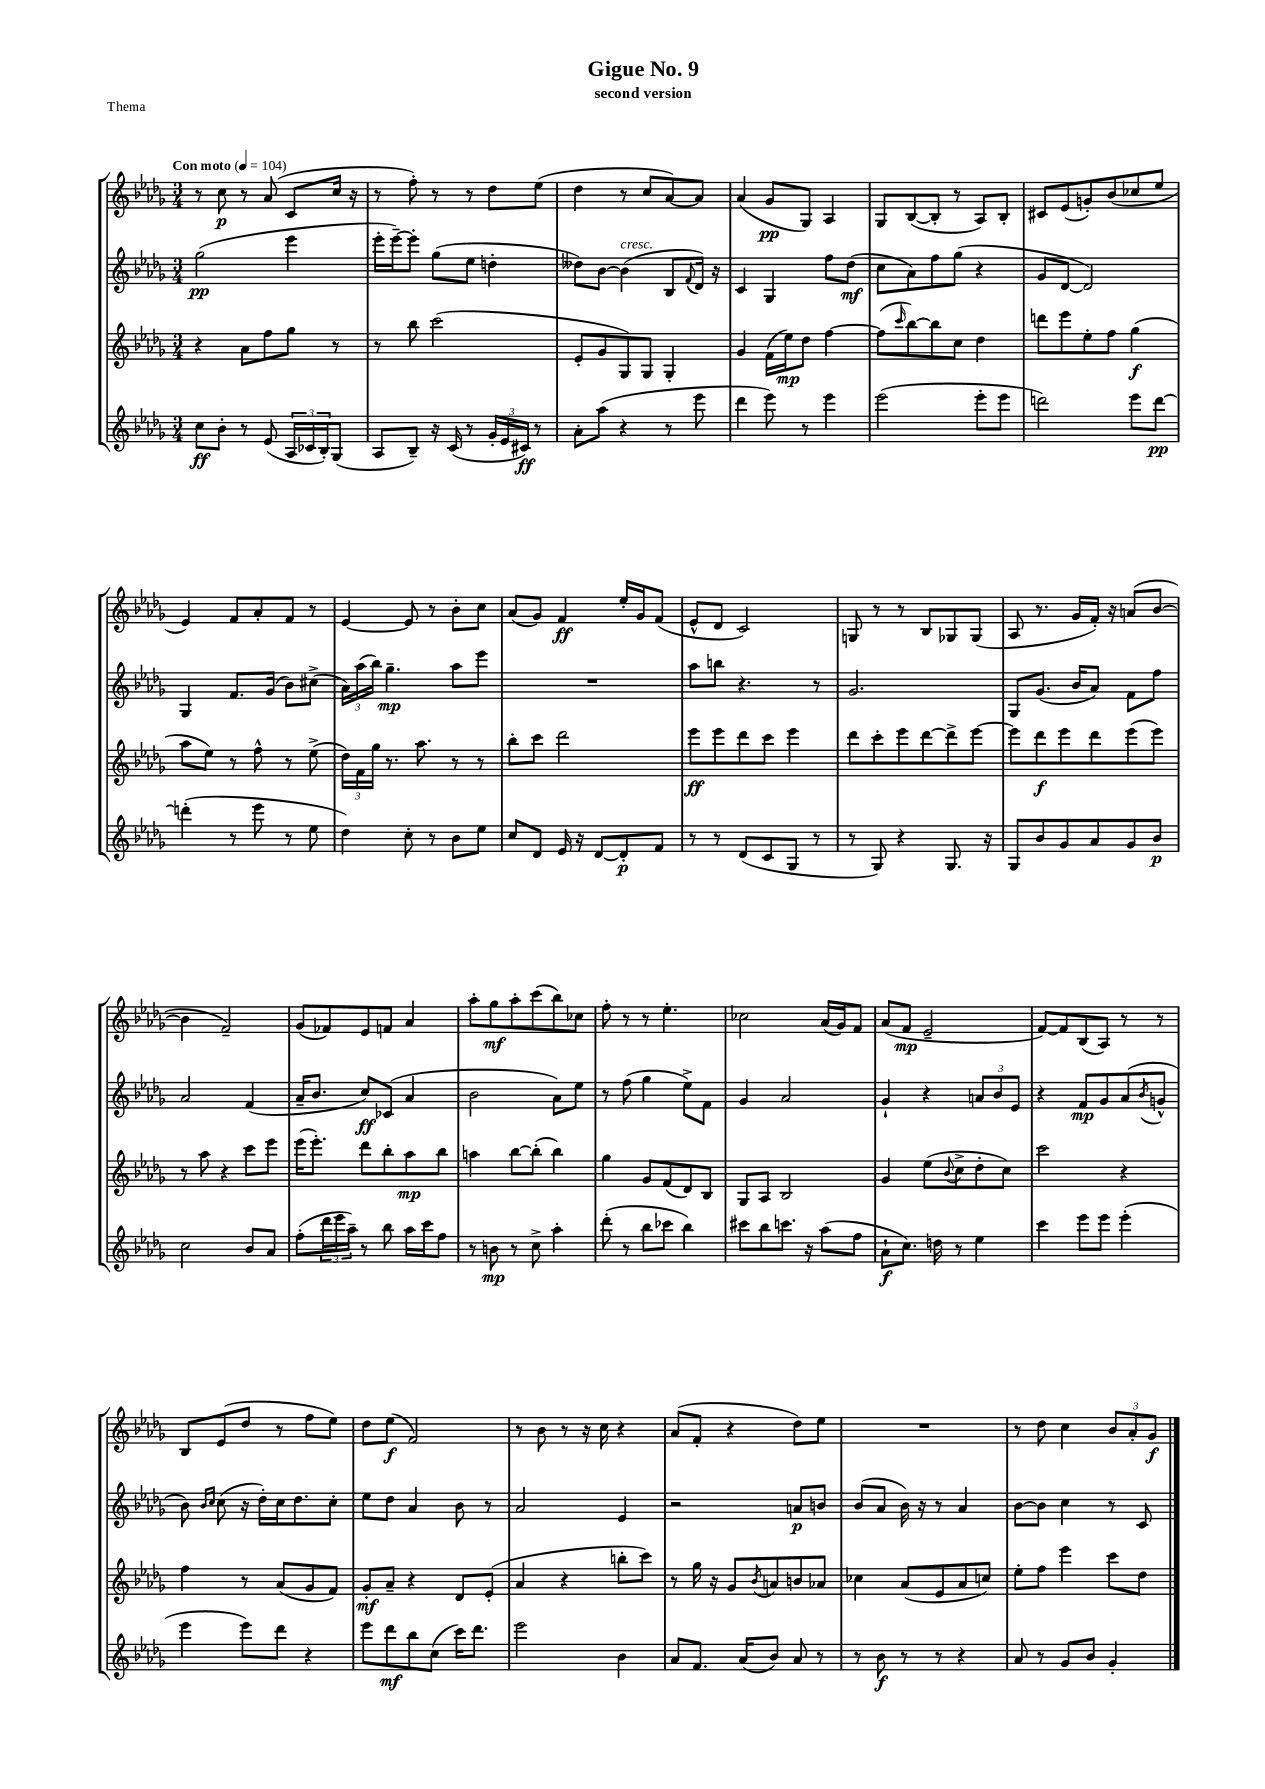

**kern	**kern	**kern	**kern
*staff4	*staff3	*staff2	*staff1
*clefG2	*clefG2	*clefG2	*clefG2
*k[b-e-a-d-g-]	*k[b-e-a-d-g-]	*k[b-e-a-d-g-]	*k[b-e-a-d-g-]
*M3/4	*M3/4	*M3/4	*M3/4
*MM104	*MM104	*MM104	*MM104
8cc	4r	(2gg-	8r
8b-'	.	.	8cc
8r	8a-	.	8r
(8e-	8ff	.	(8a-
24A-	8gg-	4eee-	8c
24c-	.	.	.
24B-')	.	.	.
(8G-	8r	.	16cc
.	.	.	16r
=	=	=	=
8A-	8r	16eee-'	8r
.	.	[16eee-~)	.
8B-~)	8bb-	8eee-']	8ff')
16r	(2ccc	(8gg-	8r
(16c	.	.	.
8r	.	8ee-	8r
24g-'	.	4dd'	8dd-
24e-	.	.	.
24c#)	.	.	.
8r	.	.	(8ee-
=	=	=	=
8a-'	8e-'	8dd--)	4dd-
(8aa-	8g-	[8b-	.
4r	8G-)	(4b-]	8r
.	8G-	.	8cc
8r	4G-'	8B-	[8a-)
.	.	8qqf	.
8eee-	.	16d-)	8a-]
.	.	16r	.
=	=	=	=
4ddd-	4g-	4c	(4a-
8eee-)	(16f	4G-	8g-
.	16ee-)	.	.
8r	8dd-	.	8G-)
4eee-	[4ff	8ff	4A-
.	.	(8dd-	.
=	=	=	=
(2eee-	(8ff]	8cc	8G-
.	16qqccc	.	.
.	[8bb-)	8a-)	([8B-
.	8bb-]	8ff	8B-']
.	8cc	(8gg-	8r
8eee-'	4dd-	4r	8A-)
8eee-	.	.	8B-'
=	=	=	=
2ddd)	8ddd	8g-	8c#
.	8eee-	[8d-	(8e-
.	8ee-'	2d-])	8g')
.	8ff	.	(8b-
8eee-	(4gg-	.	8cc-
[8ddd	.	.	8ee-
=	=	=	=
(4ddd']	8aa-	4G-	4e-)
.	8ee-)	.	.
8r	8r	8.f	8f
8eee-	8ff^^	.	8a-'
.	.	(16g-	.
8r	8r	8b-)	8f
8ee-	(8ee-^	(8cc#^	8r
=	=	=	=
4dd-)	24dd-)	24a-)	[4e-
.	24f	(24aa-	.
.	24gg-	24bb-)	.
.	8.r	4.gg-~	.
8cc'	.	.	8e-]
.	8.aa-	.	.
8r	.	.	8r
8b-	8r	8aa-	8b-'
8ee-	8r	8eee-	8cc
=	=	=	=
8cc	8bb-'	2.r	(8a-
8d-	8ccc	.	8g-)
16e-	2ddd-	.	4f
16r	.	.	.
[8d-	.	.	.
8d-']	.	.	16ee-'
.	.	.	16g-
8f	.	.	(8f
=	=	=	=
8r	8eee-	8aa-	8e-^^
8r	8eee-	8bb	8d-
(8d-	8ddd-	4.r	2c)
8c	8ccc	.	.
8G-	4eee-	.	.
8r	.	8r	.
=	=	=	=
8r	8ddd-	2.g-	8G
8G-)	8ccc'	.	8r
4r	8eee-	.	8r
.	[8ddd-	.	8B-
8.G-	8ddd-^]	.	8G-
.	[8eee-	.	(8G-
16r	.	.	.
=	=	=	=
8G-	8eee-]	8G-	8A-
8b-	8ddd-	(8.g-	8.r
8g-	8eee-	.	.
.	.	16b-	16g-
8a-	8ddd-	8a-)	16f')
.	.	.	16r
8g-	(8eee-	8f	(8a
8b-	8eee-)	8ff	[8b-
=	=	=	=
2cc	8r	2a-	4b-]
.	8aa-	.	.
.	4r	.	2f~)
8b-	8ccc	(4f	.
8a-	8eee-	.	.
=	=	=	=
(8ff'	(16eee-	16a-~	(8g-
.	8.eee-')	8.b-	.
24ddd-	.	.	8f-)
24eee-	.	.	.
24aa-~)	.	.	.
8r	8ddd-	8cc)	8e-
8bb-	8bb-'	(8c-	8f
16aa-	8aa-	4a-	4a-
16ccc	.	.	.
8ff	8bb-	.	.
=	=	=	=
8r	4aa	2b-	8aa-'
8b	.	.	8gg-
8r	[8bb-	.	8aa-'
8cc^	(8bb-']	.	(8ccc
4aa-'	4bb-)	8a-)	8bb-)
.	.	8ee-	8cc-
=	=	=	=
(8ddd-'	4gg-	8r	8ff'
8r	.	(8ff	8r
8bb-	8g-	4gg-	8r
8ccc-	(8f	.	4.ee-'
4bb-)	8d-)	8ee-^)	.
.	8B-	8f	.
=	=	=	=
8ccc#	8G-	4g-	2cc-
8bb-	8A-	.	.
8.ccc	2B-	2a-	.
16r	.	.	.
(8aa-	.	.	(16a-
.	.	.	16g-)
8ff	.	.	8f
=	=	=	=
8a-`	4g-	4g-`	(8a-
8.cc)	.	.	8f
.	(8ee-	4r	2e-~
16dd	.	.	.
.	8qqb-	.	.
8r	8cc^	.	.
4ee-	8dd-'	12a	.
.	.	12b-	.
.	8cc)	.	.
.	.	12e-	.
=	=	=	=
4ccc	2ccc	4r	[8f)
.	.	.	8f]
8eee-	.	8f	(8B-
8eee-	.	8g-	8A-)
(4eee-'	4r	(8a-	8r
.	.	8qb-	.
.	.	8g^^	8r
=	=	=	=
4eee-	4ff	8b-)	8B-
.	.	16qqb-	.
.	.	16qqcc	.
.	.	(8cc	(8e-
8eee-)	8r	16r	8dd-
.	.	16dd-')	.
8ddd-	(8a-	16cc	8r
.	.	8.dd-	.
4r	8g-	.	8ff
.	8f)	8cc'	8ee-)
=	=	=	=
8eee-	8g-'	8ee-	8dd-
8ddd-	8a-~	8dd-	(8ee-
8bb-	4r	4a-	2f)
(8cc	.	.	.
16ccc)	8d-	8b-	.
8.ddd-	.	.	.
.	(8e-'	8r	.
=	=	=	=
2eee-	4a-	2a-	8r
.	.	.	8b-
.	4r	.	8r
.	.	.	16r
.	.	.	16cc
4b-	8bb'	4e-	4r
.	8ccc)	.	.
=	=	=	=
8a-	8r	2r	(8a-
8.f	16gg-	.	8f'
.	16r	.	.
.	8g-	.	4r
(16a-	.	.	.
.	8qb-	.	.
8b-)	8a	.	.
8a-	8b	8a	8dd-)
8r	8a-	8b	8ee-
=	=	=	=
8r	4cc-	(8b-	2.r
8b-	.	8a-	.
8r	(8a-	16b-)	.
.	.	16r	.
8r	8e-	8r	.
4r	8a-	4a-	.
.	8cc)	.	.
=	=	=	=
8a-	8ee-'	[8b-	8r
8r	8ff	8b-]	8dd-
8g-	4eee-	4cc	4cc
8b-	.	.	.
4g-'	8ccc	8r	12b-
.	.	.	12a-'
.	8dd-	8c	.
.	.	.	12g-
==	==	==	==
*-	*-	*-	*-
